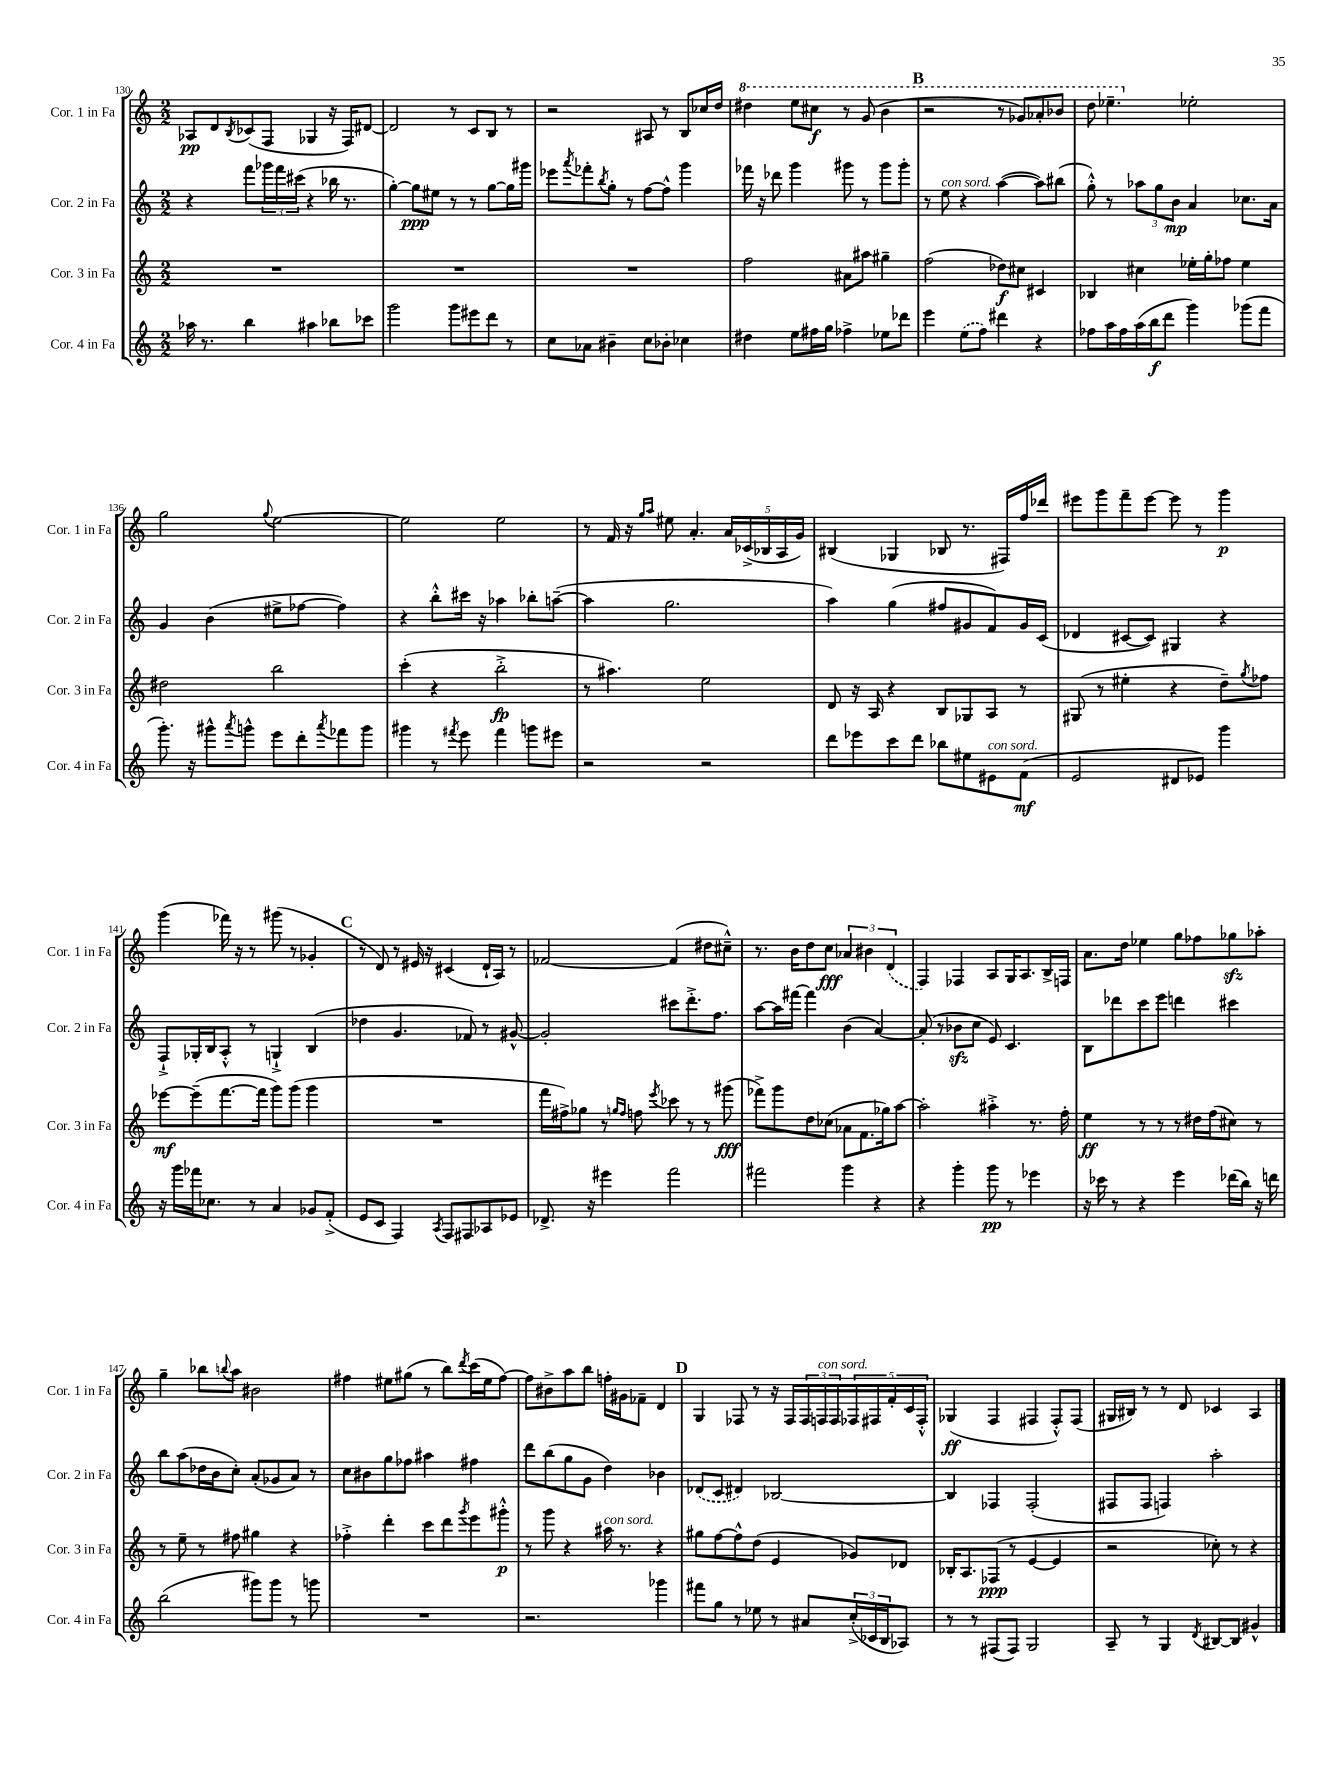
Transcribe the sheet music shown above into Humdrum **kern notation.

**kern	**kern	**kern	**kern
*staff4	*staff3	*staff2	*staff1
*clefG2	*clefG2	*clefG2	*clefG2
*k[]	*k[]	*k[]	*k[]
*M2/2	*M2/2	*M2/2	*M2/2
16aa-	1r	4r	8A-
8.r	.	.	.
.	.	.	8d
.	.	.	8qB
4bb	.	8fff	(8c-
.	.	24ggg-	8F
.	.	24fff	.
.	.	(24ccc#	.
4aa#	.	4r	4G-
8bb-	.	16bb-	16r
.	.	8.r	16F)
8ccc-	.	.	[8d#
=	=	=	=
2ggg	1r	[4gg')	2d#]
.	.	8gg]	.
.	.	8ee#	.
8ggg	.	8r	8r
8eee#	.	8r	8c
8ddd	.	[8gg	8B
8r	.	16gg]	8r
.	.	16ggg#	.
=	=	=	=
8cc	1r	8eee-	2r
.	.	8qaaa	.
8a-	.	8fff-'	.
.	.	8qbb	.
4b#~	.	8gg'	.
.	.	8r	.
8cc	.	[8ff	8A#
8b-'	.	8ff^^]	8r
4cc-	.	4ggg	8B
.	.	.	16cc-
.	.	.	16dd
=	=	=	=
4dd#	2ff	16fff-	4ddd#
.	.	16r	.
.	.	8ddd-	.
8ee	.	4ggg	8eee
16ff#	.	.	8ccc#
16gg	.	.	.
4ff-^	8a#	8ggg#	8r
.	8aa#	8r	(8gg
8ee-	4gg#~	8ggg#	4bb
8ddd-	.	8ggg#'	.
=	=	=	=
4eee	(2ff	8r	2r
.	.	8ee	.
(8ee	.	4r	.
8ff)	.	.	.
4ddd#	8dd-)	([4aa	8r
.	8cc#	.	8gg-)
4r	4c#	8aa])	8aa-'
.	.	(8bb#	8bb-
=	=	=	=
8ff-	4B-	8gg'^^)	8ddd
16aa	.	8r	4.eee-~
16ff-	.	.	.
(16aa	4cc#	12aa-	.
16bb	.	.	.
.	.	12gg	.
8ddd	.	.	.
.	.	12b	.
4ggg)	16ee-'	4a	2ee-'
.	16gg'	.	.
.	8ff-	.	.
(8ggg-	4ee-	8.cc-	.
8fff	.	.	.
.	.	16a	.
=	=	=	=
8.ggg')	2dd#	4g	2gg
16r	.	.	.
8ggg#^^	.	(4b	.
8qaaa	.	.	.
8ggg^^	.	.	.
.	.	.	8qqgg
8eee	2bb	8ee#^	[2ee
8ddd'	.	[8ff-	.
8qaaa	.	.	.
8fff-	.	4ff-])	.
8ggg	.	.	.
=	=	=	=
4ggg#	(4ccc'	4r	2ee]
8r	4r	8bb'^^	.
8qfff#	.	.	.
8eee	.	16ccc#	.
.	.	16r	.
4fff#	2bb'^	4aa-	2ee
8ggg	.	8bb-'	.
8eee#	.	([8aa~	.
=	=	=	=
2r	8r	4aa]	8r
.	4.aa#)	.	16f
.	.	.	16r
.	.	.	16qqgg
.	.	.	16qqaa
.	.	2.gg	8ee#
.	.	.	4.a'
2r	2ee	.	.
.	.	.	20a
.	.	.	(20c-^
.	.	.	20B-
.	.	.	20A
.	.	.	20g)
=	=	=	=
8ddd	8d	4aa)	(4B#
8eee-	16r	.	.
.	16A	.	.
8ccc	4r	(4gg	4G-
8ddd	.	.	.
8bb-	8B	8ff#	8B-
8ee#	8G-	8g#	8.r
8e#	8A	8f)	.
.	.	.	16F#)
(8f	8r	16g#	16ff
.	.	(16c	16ddd-
=	=	=	=
2e	(8G#	4d-	8eee#
.	8r	.	8ggg
.	4ee#'	[8c#	8fff~
.	.	8c#])	[8eee#
8d#	4r	4G#	8eee#]
8e-)	.	.	8r
4ggg	8dd~)	4r	4ggg
.	8qgg	.	.
.	8ff-	.	.
=	=	=	=
16r	[8eee-	8F`^	(4ggg
16ggg	.	.	.
16fff-	(8eee-~]	16G-'	.
8.cc-	.	16B	.
.	[8.fff	8A'^^	16fff-)
.	.	.	16r
8r	.	8r	8r
.	16fff]	.	.
4a	8ggg)	4G`^	(8ggg#
.	(8ggg	.	8r
8g-	4ggg	(4B	4g-'
(8f'^	.	.	.
=	=	=	=
8e	1r	4dd-	8r
8c	.	.	8d)
4F)	.	4.g	8r
.	.	.	16e#
.	.	.	16r
8qA	.	.	.
8F	.	.	(4c#
8F#	.	8f-)	.
8A-	.	8r	16d`
.	.	.	16A)
8e-	.	[8g#^^	8r
=	=	=	=
8.d-^	16fff	2g#']	[2f-
.	16ff#^)	.	.
.	8gg-	.	.
16r	.	.	.
4eee#	8r	.	.
.	16qqgg	.	.
.	16qqff#	.	.
.	8ff	.	.
.	8qeee	.	.
2fff	8ccc-	8ccc#	(4f-]
.	8r	8.ddd'^	.
.	8r	.	8dd#
.	.	8.ff	.
.	(8ggg#	.	8cc#~^^)
=	=	=	=
2fff#	8fff-^)	[8aa	8.r
.	8ggg	16aa]	.
.	.	[16fff#	16b
.	8dd	4fff#]	8dd
.	(8cc-	.	8cc
4ggg	8a-	(4b	6a-
.	8.f	.	.
.	.	.	6b#
4r	.	[4a)	.
.	16gg-)	.	.
.	.	.	(6d
.	[8aa	.	.
=	=	=	=
4r	2aa']	(8a']	4F)
.	.	8r	.
4ggg'	.	8b-	4F-
.	.	8cc	.
8ggg	4aa#'^	8e)	8A
8r	.	4.c	16G
.	.	.	8.A
4eee-	8.r	.	.
.	.	.	16B^
.	16ff'	.	16F
=	=	=	=
16r	4ee	8B	8.a
16ccc-	.	.	.
8r	.	8ddd-	.
.	.	.	16dd
4r	8r	8ccc	4ee-
.	8r	8eee	.
4eee	8r	4ddd	8gg
.	16dd#	.	8ff-
.	(16ff	.	.
(16ddd-	8cc#)	4ccc#	8gg-
16bb)	.	.	.
16r	8r	.	8aa-'
16ddd	.	.	.
=	=	=	=
(2bb	8r	8bb	4gg~
.	8ee~	(8aa	.
.	8r	16dd-	8bb-
.	.	16b	.
.	.	.	8qqbb
.	8ff#	8cc')	8aa
8ggg#)	4gg#	(8a'	2b#
8ggg#	.	8g-	.
8r	4r	8a)	.
8ggg	.	8r	.
=	=	=	=
1r	4ff-'^	8cc	4ff#
.	.	8b#	.
.	4ddd'	8gg	8ee#
.	.	8ff-	(8gg#
.	8ccc	4aa#	8r
.	8ddd	.	8bb)
.	8qggg	.	8qddd
.	8eee	4ff#	(16ccc
.	.	.	16ee#
.	8ggg#'^^	.	[8ff#)
=	=	=	=
2.r	8r	8ddd	8ff#]
.	8ggg	(8bb	8b#^
.	4r	8gg	8aa
.	.	8g	8bb
.	16aa#	4dd)	16ff'
.	8.r	.	16g#
.	.	.	8f-~
4ggg-	4r	4b-	4d
=	=	=	=
8fff#	8gg#	(8d-	4G
8gg	[8ff	8c	.
8r	8ff^^]	4d#)	8F-
8ee-	(8dd	.	8r
8r	4e	[2B-	16r
.	.	.	16F-
8a#	.	.	24F-
.	.	.	24F
.	.	.	24F
(24cc'^	8g-)	.	20F-
24c-	.	.	.
.	.	.	20F#
24B	.	.	.
.	.	.	20f'
8A-)	8d-	.	.
.	.	.	20c
.	.	.	20F#'^^
=	=	=	=
8r	16B-'	4B-]	(4G-
.	8.A	.	.
8r	.	.	.
(8F#	(8F-	4F-	4F
8F#)	8r	.	.
2G	[4e	(2F-'	4F#
.	4e]	.	8F#'^^)
.	.	.	(8F#
=	=	=	=
8A~	2r	8F#	16G#
.	.	.	16B#)
8r	.	8F#	8r
4G	.	4F)	8r
.	.	.	8d
8qd	.	.	.
[8B#	8cc-')	2aa'	4c-
8B#]	8r	.	.
4g#^^	4r	.	4A
==	==	==	==
*-	*-	*-	*-
